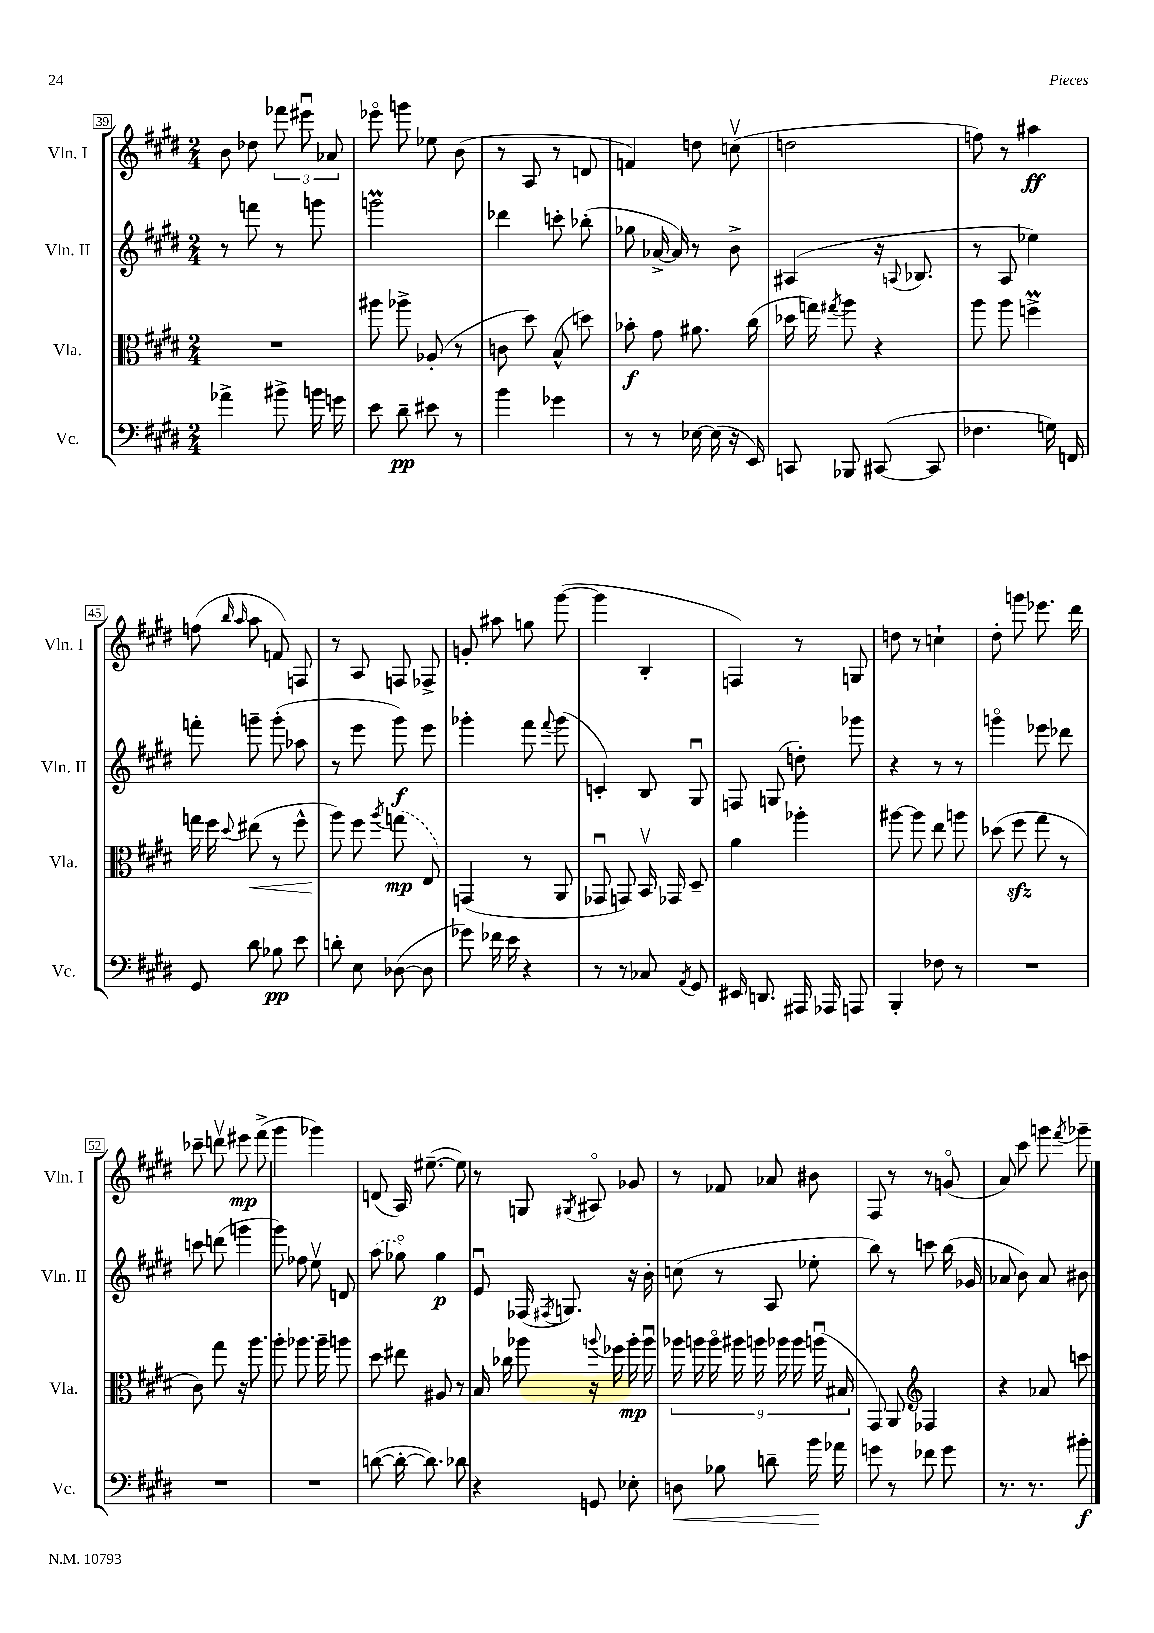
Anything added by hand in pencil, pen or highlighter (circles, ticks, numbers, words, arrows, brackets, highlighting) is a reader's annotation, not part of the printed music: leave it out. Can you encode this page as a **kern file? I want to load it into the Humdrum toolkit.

**kern	**kern	**kern	**kern
*staff4	*staff3	*staff2	*staff1
*clefF4	*clefC3	*clefG2	*clefG2
*k[f#c#g#d#]	*k[f#c#g#d#]	*k[f#c#g#d#]	*k[f#c#g#d#]
*M2/4	*M2/4	*M2/4	*M2/4
4a-^	2r	8r	8b
.	.	8fff	8dd-
8b#^	.	8r	12fff-
.	.	.	12eee#u
16b	.	8ggg	.
.	.	.	12a-
16g	.	.	.
=	=	=	=
8e	8aa#	2ggg	8eee-o
8d#~	8aa-^	.	8ggg
8e#	(8A-'	.	8ee-
8r	8r	.	(8b
=	=	=	=
4b	8c	4ddd-	8r
.	8dd#)	.	8A
4g-	(8B^^	8ccc'	8r
.	8dd)	(8bb-'	8d
=	=	=	=
8r	8b-'	8gg-	4f)
8r	8g#	[16a-^	.
.	.	16a-])	.
[16E-	8.a#	8r	8dd
(16E-]	.	.	.
16r	.	8b^	(8ccv
16EE)	(16cc#	.	.
=	=	=	=
8CC	16dd-	(4A#	2dd
.	16gg)	.	.
.	8qgg#	.	.
8BBB-	8aa	.	.
([8CC#	4r	16r	.
.	.	8qqA	.
.	.	8.B-	.
8CC#]	.	.	.
=	=	=	=
4.F-	8aa	8r	8ff)
.	8aa	8A	8r
.	4ff^	4ee-)	4aa#
16G)	.	.	.
16FF	.	.	.
=	=	=	=
8GG#	16gg	8fff'	(8ff
.	16ff#	.	.
.	.	.	16qqbb
.	8qqdd#	.	16qqaa
8d#	(8ee#	8ggg~	8aa
8B-	8r	(8ggg'	8f)
8e	8ff#^^	8aa-	8F
=	=	=	=
8d'	8aa)	8r	8r
8E	8ff#	8eee	8A
.	8qaa	.	.
([8D-	(8gg	8ggg#)	8F
8D-]	8E)	8eee	8F-^
=	=	=	=
8g-)	(4GG	4ggg-'	8g'
16f-	.	.	8aa#
16e	.	.	.
4r	8r	8fff#	8gg
.	.	8qqfff#	.
.	8AA	(8ggg-	([8ggg#
=	=	=	=
8r	8GG-u	4c')	4ggg#]
8r	8GG)	.	.
8C-	16BBv	8B	4B'
.	16GG-	.	.
8qAA	.	.	.
8GG#	8D#~	8G#u	.
=	=	=	=
16EE#	4a	8F	4F)
8.DD	.	.	.
.	.	(8G	.
16AAA#	4aa-'	8dd')	8r
16AAA-	.	.	.
8AAA	.	8ggg-	8G
=	=	=	=
4BBB'	[8aa#	4r	8dd
.	8aa#]	.	8r
8F-	8ee	8r	4cc`
8r	8aa	8r	.
=	=	=	=
2r	(8dd-	4gggo	8dd#'
.	8ff#	.	8ggg
.	8gg#	8eee-	8.eee-
.	8r	8ddd-	.
.	.	.	16ddd#
=	=	=	=
2r	8c#)	8ccc	8ccc-~
.	8gg#	(8ddd	8dddv
.	16r	4ggg	8eee#
.	8.aa	.	.
.	.	.	(8fff#^
=	=	=	=
2r	8aa'	8ggg#)	4ggg#
.	8.aa-	8ff-	.
.	.	8eev	4ggg-)
.	16aa-~	.	.
.	8aa	8d	.
=	=	=	=
([8d	8dd#	(8aa	(8d
16d'_	8ee#	8gg-o)	16A)
8.d])	.	.	([8.ee#~
.	8A#	4gg-	.
8d-	8r	.	8ee#])
=	=	=	=
4r	16B	8eu	8r
.	16cc-	.	.
.	8aa-	(16F-	8G
.	.	8qF#	.
.	.	8.G)	.
.	.	.	8qG#
8GG	16r	.	8A#o
.	8qqaa	.	.
.	16ff-	.	.
8E-'	16aa'	16r	8g-
.	16aau	16b'	.
=	=	=	=
8D	18aa-	(8cc	8r
.	18aa	.	.
.	18aao	.	.
8B-	.	8r	8f-
.	18aa#	.	.
.	18aa	.	.
8d~	.	8A	8a-
.	18aa-	.	.
.	18aa-	.	.
16b	.	8ee-'	8b#
.	(18aau	.	.
16a-	.	.	.
.	18B#	.	.
=	=	=	=
8g	8GG#)	8bb)	8F#
8r	8AA	8r	8r
*	*clefG2	*	*
8f-	4F-	8ccc	8r
8g	.	(16bb	(8go
.	.	16g-	.
=	=	=	=
8.r	4r	8a-	8a)
.	.	8b)	8ccc#
8.r	.	.	.
.	8a-	8a-	8ggg
.	.	.	8qfff#
8b#'	8ccc	8b#	8ggg-~
==	==	==	==
*-	*-	*-	*-
